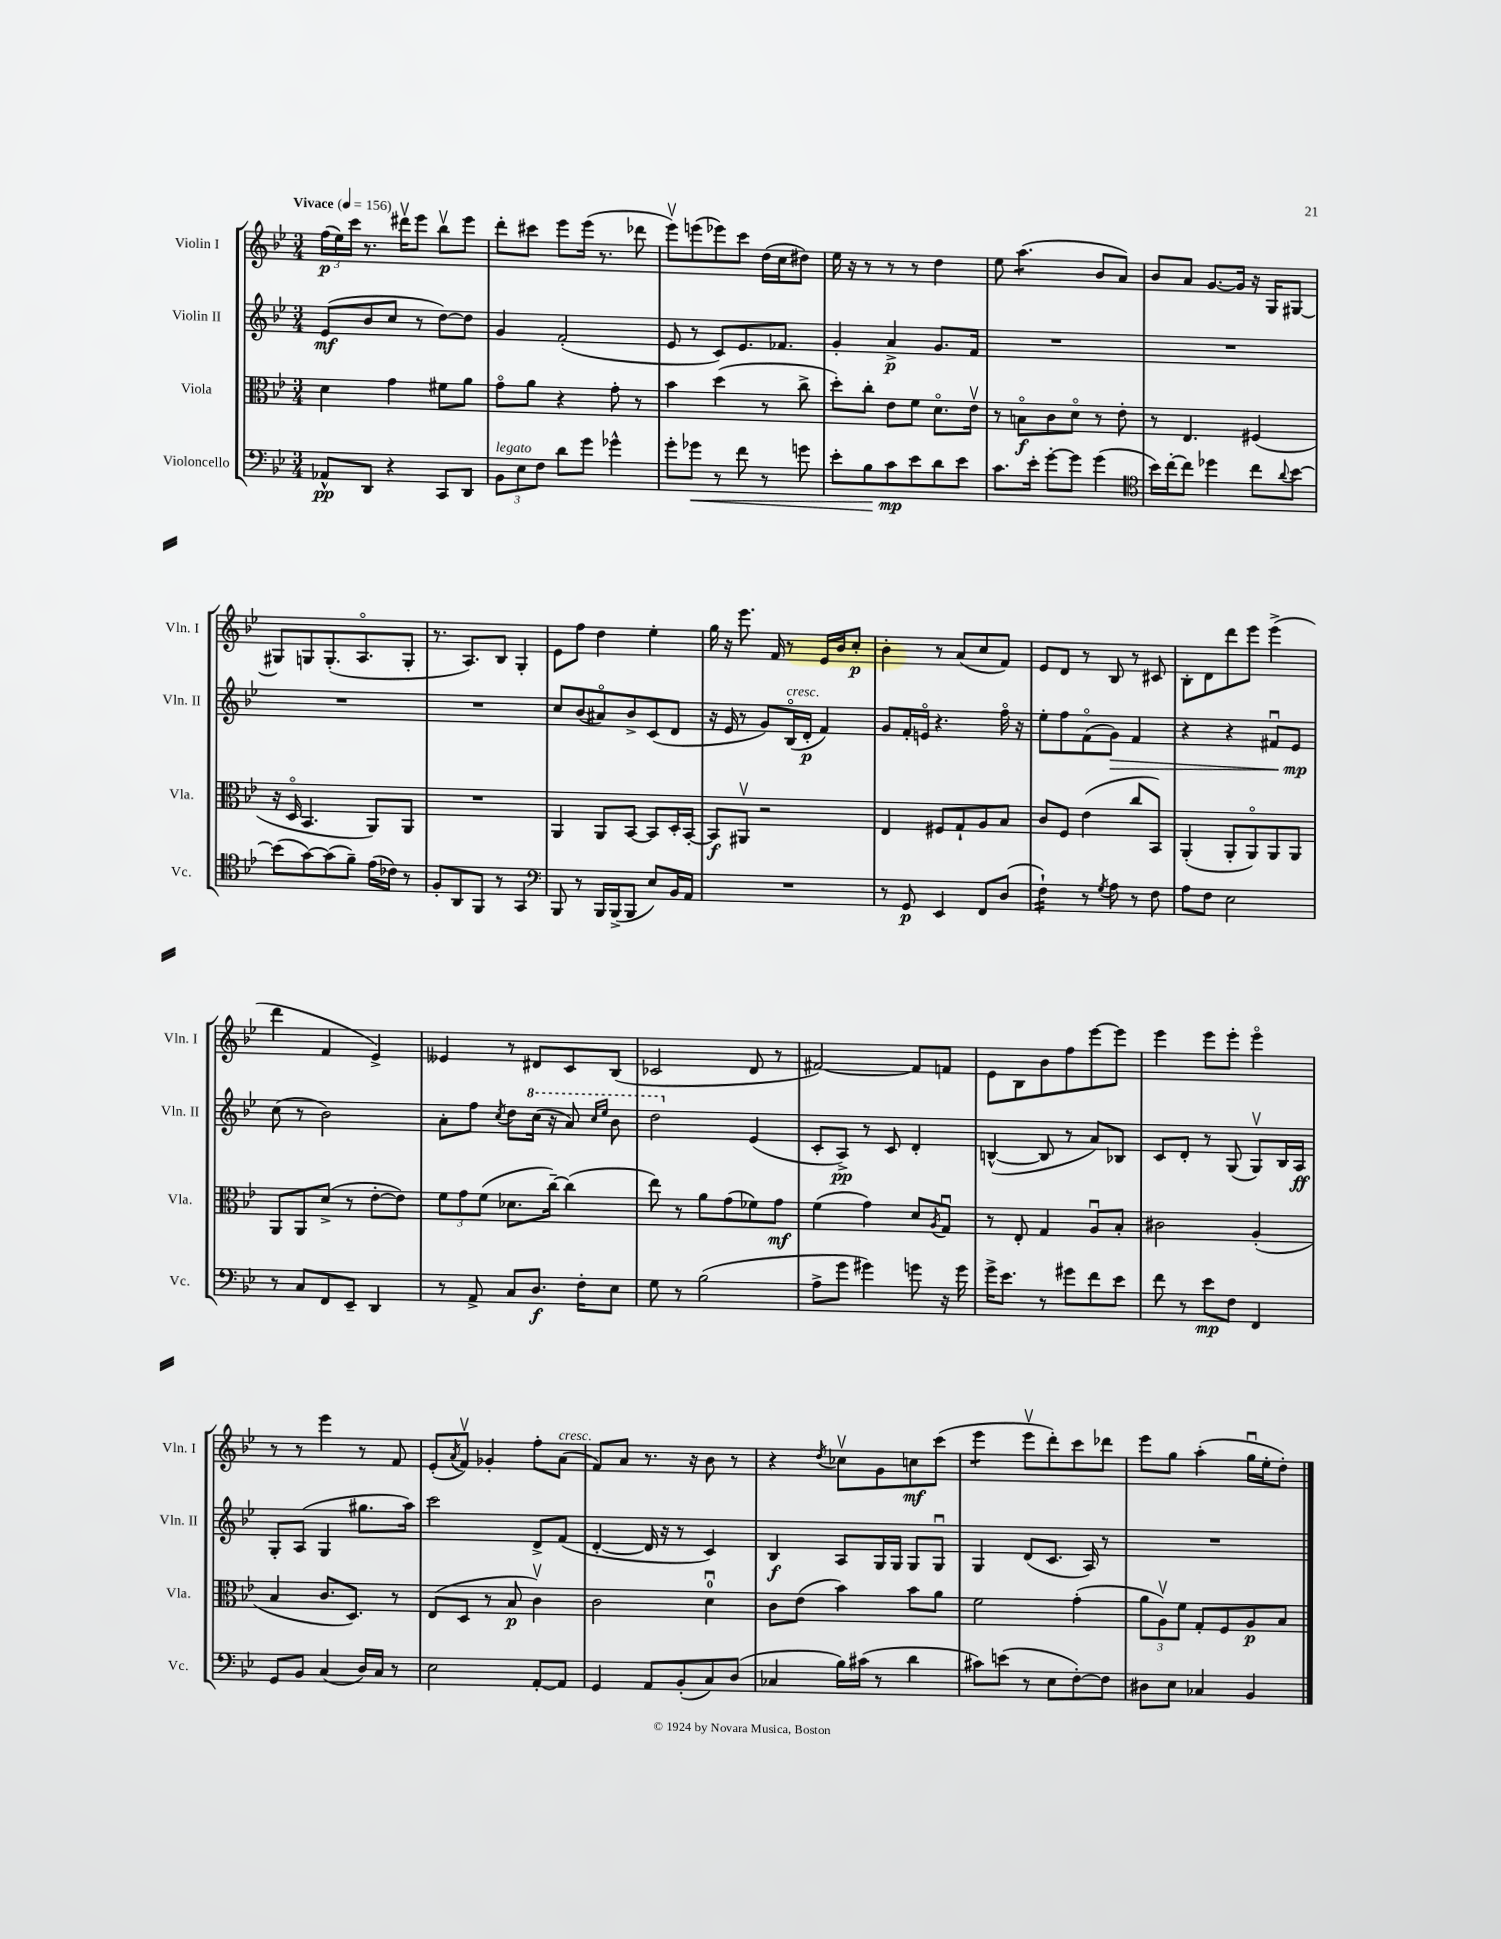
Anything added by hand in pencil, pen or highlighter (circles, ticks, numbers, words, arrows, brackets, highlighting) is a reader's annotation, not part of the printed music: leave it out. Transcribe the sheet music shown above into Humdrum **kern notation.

**kern	**kern	**kern	**kern
*staff4	*staff3	*staff2	*staff1
*clefF4	*clefC3	*clefG2	*clefG2
*k[b-e-]	*k[b-e-]	*k[b-e-]	*k[b-e-]
*M3/4	*M3/4	*M3/4	*M3/4
*MM156	*MM156	*MM156	*MM156
8AA-^^	4d	(8e-	(24ff
.	.	.	24ee-)
.	.	.	24ccc
8DD	.	8b-	8.r
4r	4g	8cc	.
.	.	.	16ddd#v
.	.	8r	8eee-
8CC	8f#	[8dd)	8bb-v
8DD	8a	8dd]	8eee-
=	=	=	=
12BB-	8go	4g	8ddd'
12E-	.	.	.
.	8a	.	8ccc#
12F	.	.	.
8d	4r	(2f'	8eee-
8g	.	.	(16eee-
.	.	.	8.r
4g-^^	8g'	.	.
.	8r	.	8ddd-
=	=	=	=
8g'	4b-	8e-	8eee-v)
8g-	.	8r	(8eee
8r	(4dd	8c)	8eee-)
8f	.	8.e-	8ccc
8r	8r	.	(16dd
.	.	8.f-	16cc
8g	8cc^	.	8dd#)
=	=	=	=
8e-'	8dd')	4g'	16ee-
.	.	.	16r
8B-	8cc'	.	8r
8c	8e-	4a^	8r
8e-	8f	.	8r
8d	8.do	8.g	4dd
8e-	.	.	.
.	16e-v	16f	.
=	=	=	=
8.c	8r	2.r	8ee-
.	8Bo	.	(4.aa
16e-'	.	.	.
[8g'	8c	.	.
8g]	8do	.	.
(4g	8r	.	8b-
.	8e-'	.	8a)
=	=	=	=
*clefC4	*	*	*
16b-)	8r	2.r	8b-
[16cc'	.	.	.
8cc]	4.E-	.	8a
4dd-	.	.	[8.g
.	.	.	16g]
8cc	(4F#	.	16r
.	.	.	16G
8qqa	.	.	.
[8b-	.	.	[8G#
=	=	=	=
(8b-]	16r	2.r	8G#]
.	16Do	.	.
[8g)	4.BB-	.	8G
(8g]	.	.	(8.G'
8f~)	.	.	.
.	.	.	8.Ao
(16e-	8AA)	.	.
16c-)	.	.	.
8r	8AA	.	8G'
=	=	=	=
8F'	2.r	2.r	8.r
8AA	.	.	.
.	.	.	8.A)
8FF	.	.	.
8r	.	.	8B-
4GG	.	.	4G'
=	=	=	=
*clefF4	*	*	*
8BBB-	4AA	8cc	8e-
8r	.	(8b-	8ff
16BBB-	8AA	8a#o)	4dd
(16BBB-^	.	.	.
8BBB-	[8BB-	8b-^	.
8E-)	8BB-]	(8c	4ee-'
16BB-	16D'	8d	.
16AA	[16BB-'	.	.
=	=	=	=
2.r	8BB-]	16r	16gg
.	.	16e-	16r
.	8AA#v	8r	8.eee-
.	2r	8g)	.
.	.	.	16f
.	.	(16B-o	8r
.	.	16d'	.
.	.	4f)	16e-
.	.	.	16b-
.	.	.	8cc'
=	=	=	=
8r	4E-	8g	4b-'
8GG	.	16f'	.
.	.	16eo	.
4EE-	8F#	4.r	8r
.	8G`	.	(8a
8FF	8A	.	8cc
(8D	8B-	16ffo	8f)
.	.	16r	.
=	=	=	=
4F`)	8c	8ee-'	8e-
.	8F	8ff	8d
8r	(4e-	(8fo	8r
8qG	.	.	.
8A	.	8g)	8B-
8r	8cc	4f	8r
8F	8BB-)	.	8c#
=	=	=	=
8A	(4AA'	4r	8B-'
8F	.	.	8d
2E-	8AA'	4r	8ddd
.	8AAo)	.	8eee-
.	8AA	8f#u	(4eee-^
.	8AA	8e-	.
=	=	=	=
8r	8AA	(8cc	4ddd
8C	8AA	8r	.
8FF	(8d^	2b-)	4f
8EE-~	8r	.	.
4DD	[8e-'	.	4e-^)
.	8e-])	.	.
=	=	=	=
8r	12f	8a'	4e--
.	12g	.	.
8AA^	.	8ff	.
.	(12f	.	.
.	.	8qcc	.
8C	8.d-	8dd	8r
8.D	.	(16ccc	8d#
.	[16cc~)	16r	.
.	(4cc]	8aa)	8c
16F'	.	.	.
.	.	16qqccc	.
.	.	16qqeee-	.
8E-	.	8bb-	(8B-
=	=	=	=
8G	8ee-)	2ddd	2c-
8r	8r	.	.
(2B-	8a	.	.
.	(8g	.	.
.	8f-)	(4e-	8d
.	8g	.	8r
=	=	=	=
8A^	(4f	8c'	[2f#)
8g	.	8A^)	.
4g#)	4g)	8r	.
.	.	8c	.
8g	8d	4d'	8f#]
.	8qA	.	.
16r	8Gu	.	8f
16g	.	.	.
=	=	=	=
16g^	8r	([4B^^	8e-
8.e-	.	.	.
.	8E-'	.	8B-
8r	4G	8B]	8b-
8g#	.	8r	8ff
8f	8Au	8a)	[8eee-
8e-	8B-'	8B-	8eee-]
=	=	=	=
8f	2c#	8c	4eee-
8r	.	8d'	.
8e-	.	8r	8eee-
8F	.	(8G	8eee-'
4FF	(4A'	8Gv)	4eee-o
.	.	16B-	.
.	.	16A	.
=	=	=	=
8GG	4B-	8G'	8r
8BB-	.	(8A	8r
(4C	8.c	4G	4eee-
.	8.D)	.	.
16D)	.	8.gg#	8r
16C	.	.	.
8r	8r	.	8f
.	.	16aa)	.
=	=	=	=
2E-	(8E-	2ccc	(8e-'
.	.	.	8qa
.	8D	.	8fv)
.	8r	.	4g-'
.	8B-	.	.
[8AA'	4cv)	8d^	8ff'
8AA]	.	(8f	(8a
=	=	=	=
4GG	2c	[4d'	8f)
.	.	.	8a
8AA	.	16d]	8.r
.	.	16r	.
(8BB-'	.	8r	.
.	.	.	16r
8C)	4du	4c)	8b-
(8D	.	.	8r
=	=	=	=
4C-	8c	4B-	4r
.	(8e-	.	.
.	.	.	8qdd
16B-)	4b-)	8A	8cc-v
(16c#	.	.	.
8r	.	16G	8g
.	.	16G	.
4d	8b-	8G	8cc
.	8a	8Gu	(8ccc
=	=	=	=
8c#)	2f	4G	4eee-
(8e	.	.	.
8r	.	(8d	8eee-v
8E-	.	8.c	8ddd')
[8F')	(4g'	.	8ccc
.	.	16A)	.
8F]	.	8r	8ddd-
=	=	=	=
8D#	12a	2.r	8eee-
.	12Av)	.	.
8E-	.	.	8gg
.	12f	.	.
4C-	8G'	.	(4aa'
.	8F	.	.
4BB-	8A	.	16ggu
.	.	.	16ee-'
.	8B-	.	8dd')
==	==	==	==
*-	*-	*-	*-
